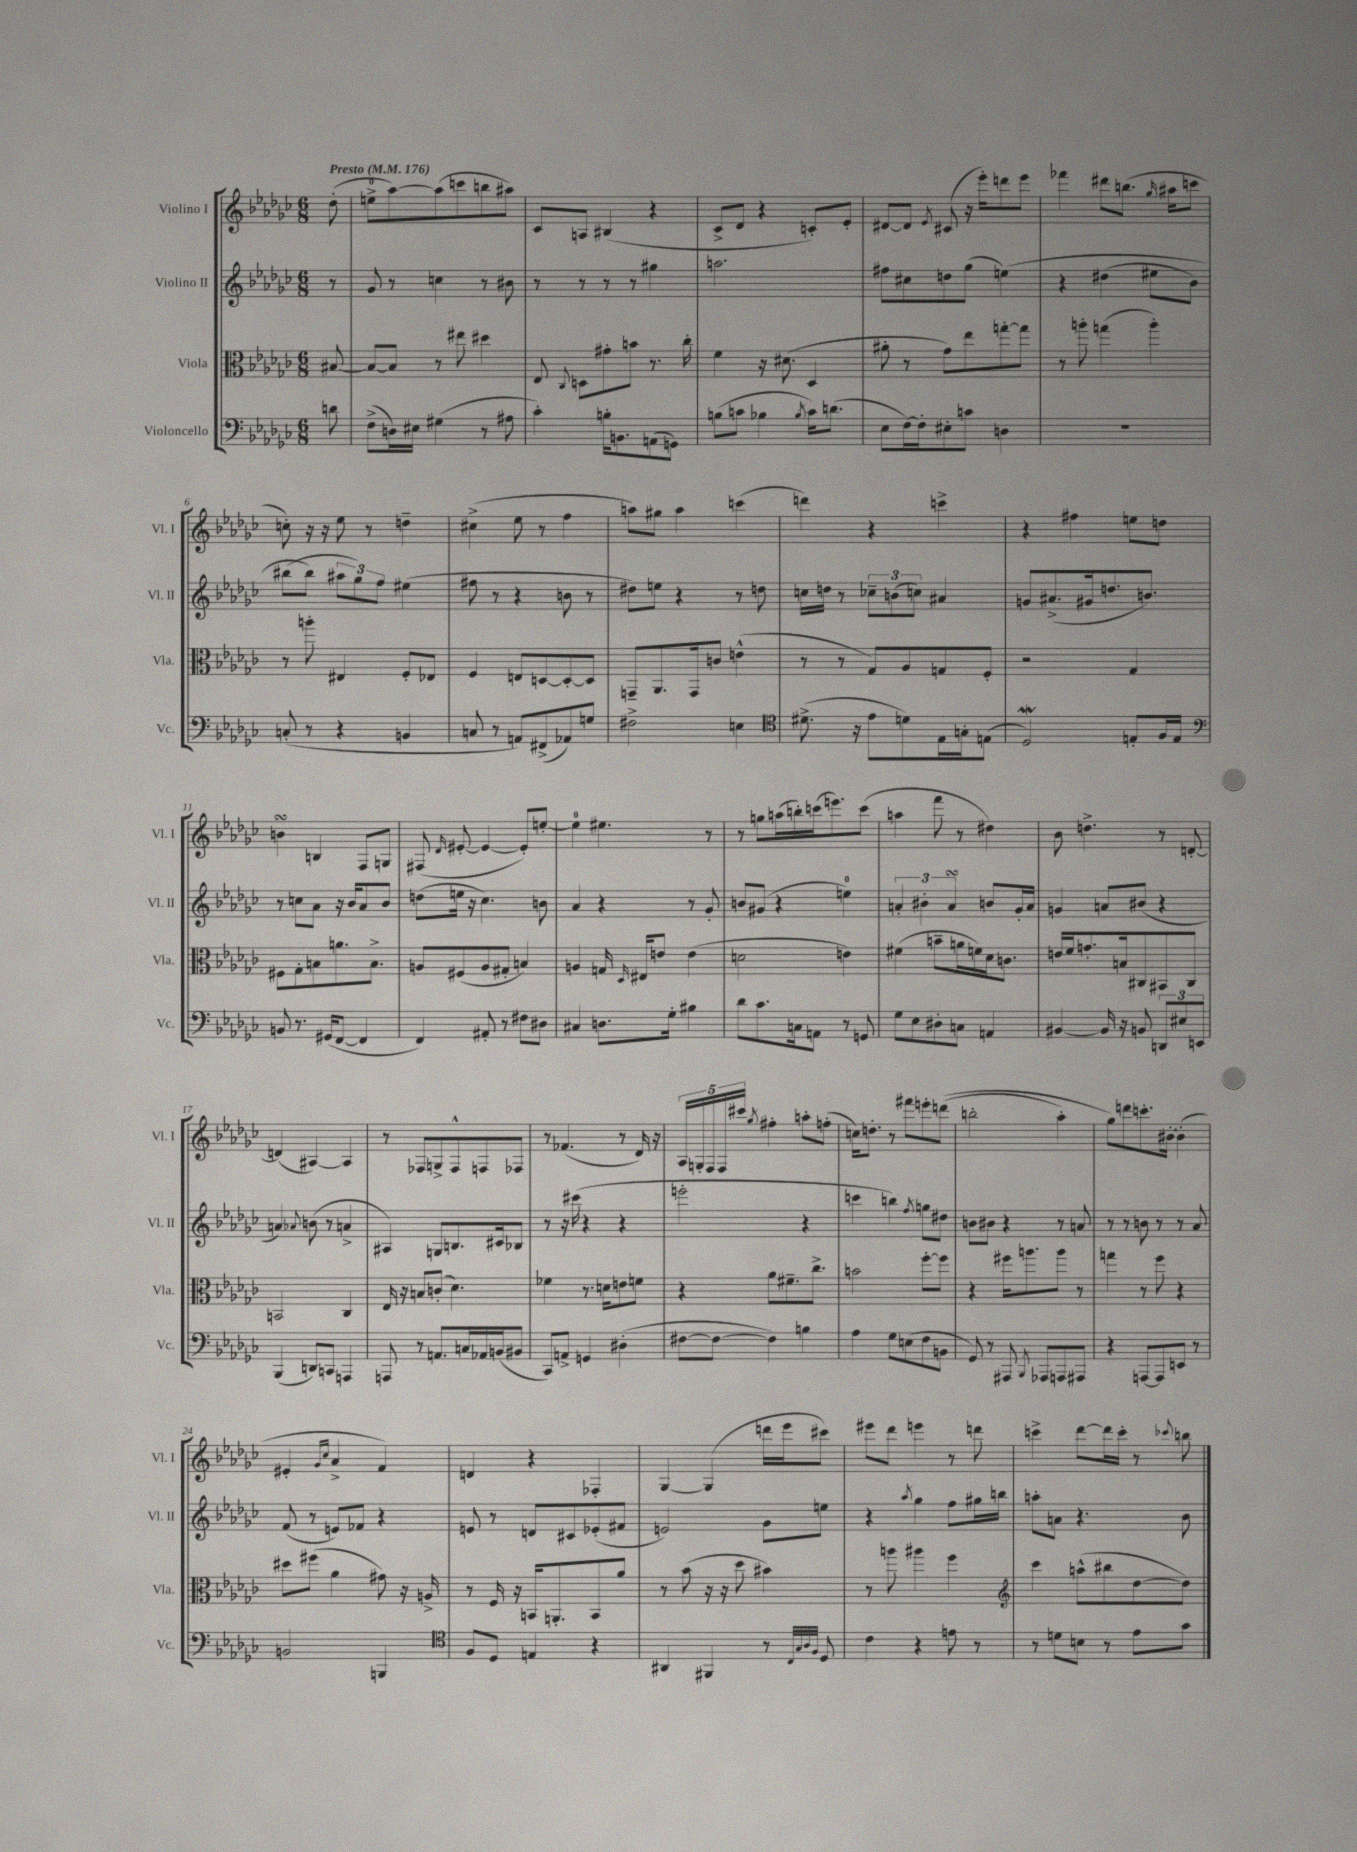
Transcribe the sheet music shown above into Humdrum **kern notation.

**kern	**kern	**kern	**kern
*staff4	*staff3	*staff2	*staff1
*clefF4	*clefC3	*clefG2	*clefG2
*k[b-e-a-d-g-c-]	*k[b-e-a-d-g-c-]	*k[b-e-a-d-g-c-]	*k[b-e-a-d-g-c-]
*M6/8	*M6/8	*M6/8	*M6/8
*MM176	*MM176	*MM176	*MM176
8d	[8B#	8r	(8dd-'
=	=	=	=
(8F^	8B#_	8g-	8ee^
16D)	8B#]	8r	[8aa-)
16E#	.	.	.
(4G#	8r	4cc	(8aa-]
.	8ee#	.	8ccc
8r	4dd#	8r	8bb
8A#	.	8b#	8aa#)
=	=	=	=
4c-')	8E-	8r	8c-
.	8qqC-	.	.
.	8D	8r	8A
16B'	8g#'	8r	(4B#
8.BB	.	.	.
.	8b	8r	.
(8AA	8.r	4gg#	4r
8GG)	.	.	.
.	16cc-'	.	.
=	=	=	=
(8B	4f	2.aa	8c-^
8c	.	.	8d-
4B-	16r	.	4r
.	(8.d#	.	.
8qB-	.	.	.
16c)	4D-	.	8c')
(8.d	.	.	.
.	.	.	8e-'
=	=	=	=
8E-	8a#'	8ff#	[8d#
[16F)	8r	8cc#	8d#]
16F']	.	.	.
.	.	.	8qe-
8E#'	8g-)	8dd	(8c#
8c	8ee-	(8gg-	16r
.	.	.	16eee-')
4D	[8gg'	&(4ee)	8ddd
.	8gg]	.	8eee-
=	=	=	=
2.r	8r	4r	4fff-
.	8aa'	.	.
.	(4gg	(4dd#	8ddd#
.	.	.	(8.bb
.	4aa')	8ee#	.
.	.	.	16qqgg-
.	.	.	16aa#
.	.	8b-)	8ccc
=	=	=	=
(8C'	8r	(8bb#	8cc')
8r	8aa'	8bb#&)	16r
.	.	.	16r
4r	4E#	12aa#	8ee-
.	.	12gg-)	.
.	.	.	8r
.	.	12ff	.
4BB	8F'	(4ee#	4dd~
.	8E-	.	.
=	=	=	=
8C	4F	8ff#	(4cc#^
8r	.	8r	.
8AA)	8E	4r	8ee-
(8FF#^	[8D	.	8r
8AA-)	8D'_	8b	4ff
8G	8D]	8r	.
=	=	=	=
2F#^	8GG~	8dd#)	8aa)
.	8.AA-	8ee	8gg#
.	.	4r	4aa
.	16GG	.	.
.	8c	.	.
4E	(4e^^	8r	(4ccc
.	.	8dd	.
=	=	=	=
*clefC4	*	*	*
(8.d#^	8r	16cc	4ddd)
.	.	16dd	.
.	8r	8r	.
16r	.	.	.
8e-	8G-)	12cc-~	4r
.	.	(12b	.
8d)	8A-	.	.
.	.	12cc)	.
16E-	8G	4a#	4ccc^
16G'	.	.	.
(8E	8F'	.	.
=	=	=	=
2D-)	2r	8g	4r
.	.	(8.a#^	.
.	.	.	4ff#
.	.	16g#	.
.	.	8.dd	.
8E'	4G-	.	8ee
.	.	8.b)	.
16F	.	.	8dd
16E	.	.	.
=	=	=	=
*clefF4	*	*	*
8BB	8F#	8r	4b
8.r	8G-'	8cc	.
.	8B	8a-	4B
(16GG#	.	.	.
[8FF	8.a	16r	.
.	.	16b-	.
4FF]	.	8a-	8F
.	8.B^	.	.
.	.	8b-	8G
=	=	=	=
4FF)	8A	(8dd	(8F#
.	.	.	16qqd-
.	(8F#	16ee	[8e#'
.	.	16r	.
8AA#'	8A	4.cc-)	4e#_
8r	8G#'	.	.
8F#	4B)	.	8e#'])
8D#	.	8b	[8ee'
=	=	=	=
4C#	4A	4a-	4ee]
8.D	16G	4r	4.ee#
.	16qqD-	.	.
.	16E#	.	.
.	8e	.	.
16G-'	.	.	.
4B#	(4e	8r	.
.	.	8g-'	8r
=	=	=	=
8d-	2d	8b	8r
8.c-	.	(8g#	8gg
.	.	4r	(16aa
16C	.	.	16bb')
8AA	.	.	(16ccc
.	.	.	8.eee)
8r	4e)	4ee)	.
8GG	.	.	(8ccc
=	=	=	=
8G-	(4f#	6a'	4aa
8E-	.	.	.
.	.	6b#'	.
8D#'	8b~	.	8fff
.	.	6a	.
8C	16a	.	8r
.	16f)	.	.
4AA	16d-	8b	4dd#)
.	8.c	.	.
.	.	16g-'	.
.	.	16a	.
=	=	=	=
[4BB#	16e	4g	8b-
.	16f	.	.
.	8.g'	.	4.dd^
16BB#]	.	8a	.
16r	16B	.	.
8BB	8C#	(8b#	.
12DD	8BB#	4r	8r
12E#	.	.	.
.	8C#	.	[8d'
12EE	.	.	.
=	=	=	=
(4BBB-	2BB	4a)	(4d]
.	.	8qqa-	.
8DD)	.	(8b	[4A#)
8CC	.	8r	.
4AAA	4C-	4a^	4A#]
=	=	=	=
8AAA	16E-	4A#)	8r
.	16r	.	.
8r	8B	.	8F-
8.AA	(8c'	8G	8G^
.	4.d-)	8.B	8F-^^
16C	.	.	.
16AA-	.	.	8F
(16BB	.	16c#	.
8BB#	.	8B-	8F-
=	=	=	=
8CC-)	4f-	8r	8r
8AA^	.	16r	(4.f-
.	.	(16ccc#	.
4GG	8.r	4r	.
.	16d	.	.
(4D#'	8e	4r	8r
.	8f	.	16d-)
.	.	.	16r
=	=	=	=
[8F#	4r	2eee'	20A-
.	.	.	20G'
.	.	.	20F
8F#_	.	.	.
.	.	.	20F
.	.	.	20ccc#
.	.	.	8qgg-
4F#])	8a-	.	4ff#'
.	8.f#~	.	.
4B	.	4r	8aa'
.	8.cc-^	.	.
.	.	.	(8ff'
=	=	=	=
4A-	2b	4ccc	16cc)
.	.	.	8.dd'
8G-	.	4bb)	8r
(8E	.	.	8fff#
.	.	8qff	.
8F	[8ff'	8gg	8eee'
8BB	8ff]	8dd#	&((8ddd
=	=	=	=
8GG-)	4r	8b	2bb'
8r	.	8b#	.
8AAA#	16ff#	4r	.
.	8.aa	.	.
8qBBB-	.	.	.
8AAA-	.	.	.
8AAA	8aa	8r	4aa-')
8AAA#	8r	8a	.
=	=	=	=
4r	4gg	8r	8gg-&)
.	.	8r	8ddd
[8AAA	8r	8b	8.ccc'
8AAA]	8ff	8r	.
.	.	.	[16b#'
8EE	4r	8r	(4b#']
8r	.	8a-	.
=	=	=	=
2BB	8dd#	(8f	4e#'
.	(8ff#	8r	.
.	.	.	16qqg-
.	.	.	16qqcc-
.	4a-	8e)	4a-^
.	.	8f-	.
4BBB	8g#)	4r	4f)
.	16r	.	.
.	16A^	.	.
=	=	=	=
*clefC4	*	*	*
8F	8r	8e	4d
8D-	16F	8r	.
.	16r	.	.
4E	16BB	8d	4r
.	8.AA'	.	.
.	.	8c#	.
4r	8BB	(8e-'	4F-'
.	8a-	8f#	.
=	=	=	=
4AA#	8r	2e)	[4G-
.	(8b-	.	.
4FF#	16r	.	(4G-]
.	16r	.	.
.	8dd-	.	.
8r	4b#)	8g-	16ddd
.	.	.	16eee-
32qqC-	.	.	.
32qqG-	.	.	.
32qqA-	.	.	.
32qqF	.	.	.
8D-	.	8ee	8ccc#)
=	=	=	=
4c-	8r	4r	8eee#
.	8aa	.	8ddd-
.	.	8qaa-	.
4r	4aa#	4gg-	4eee
8e	4ff	8ff	8r
8r	.	16gg#	8ddd
.	.	16bb	.
=	=	=	=
*	*clefG2	*	*
8r	4ccc-	8aa'	4ccc^
8d	.	8a	.
8B	(8aa^^	4.r	[8ddd-
8r	8bb#	.	16ddd-]
.	.	.	16ccc'
8e-	[8dd-	.	8r
.	.	.	8qqccc-
8g-	8dd-])	8b-	8bb
==	==	==	==
*-	*-	*-	*-
